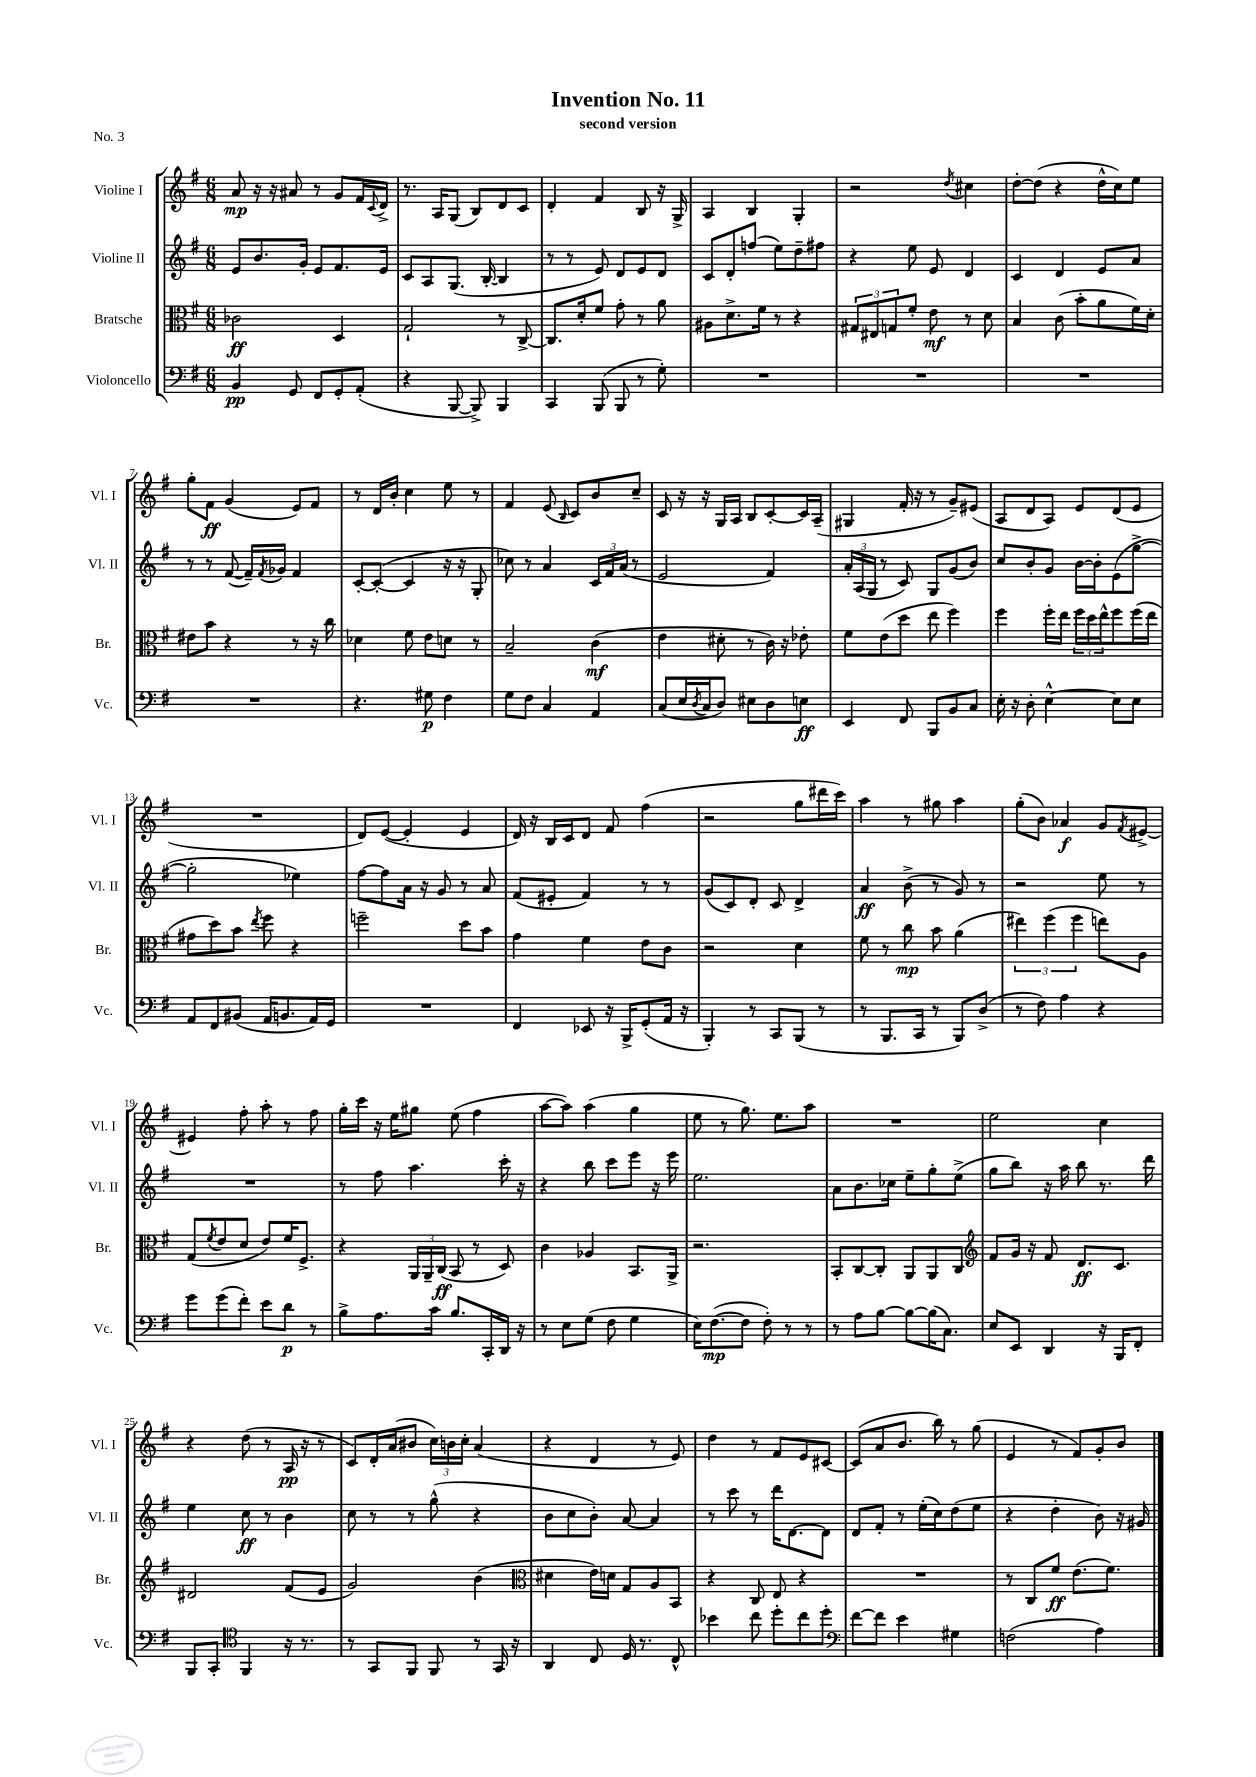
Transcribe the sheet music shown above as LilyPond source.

\header { title = "Invention No. 11" subtitle = "second version" piece = "No. 3" }
<<
\new StaffGroup <<
\new Staff = "s0" \with { instrumentName = "Violine I" shortInstrumentName = "Vl. I" } {
    \clef treble \key g \major \numericTimeSignature \time 6/8
    a'8\mp r16 r16 ais'8 r8 g'8 fis'16 \appoggiatura { c'8 } d'16-> |
    r8. a16 g8( b8) d'8 c'8 |
    d'4-. fis'4 b8 r16 g16-> |
    a4 b4 g4-. |
    r2 \acciaccatura { d''8 } cis''4 |
    d''8~-. d''8( r4 d''16-^ c''16) e''8 |
    g''8-. fis'8\ff g'4( e'8) fis'8 |
    r8 d'16 b'16-. c''4 e''8 r8 |
    fis'4 e'8( \grace { b16 } c'8) b'8 c''8-- |
    c'8 r16 r16 g16 a16 b8 c'8~-. c'16 a16--( |
    gis4 fis'16-. r16 r8 g'8--) eis'8( |
    a8 d'8 a8) e'8 d'8( e'8 |
    R2. |
    d'8) e'8~( e'4-. e'4 |
    d'16) r16 b16 c'16 d'8 fis'8 fis''4( |
    r2 g''8 dis'''16 c'''16) |
    a''4 r8 gis''8 a''4 |
    g''8-.( b'8) aes'4\f g'8 \acciaccatura { fis'8 } eis'8~-> |
    eis'4 fis''8-. a''8-. r8 fis''8 |
    g''16-. c'''16 r16 e''16 gis''8 e''8( fis''4 |
    a''8~ a''8) a''4( g''4 |
    e''8 r8 g''8.) e''8. a''8 |
    R2. |
    e''2 c''4 |
    r4 d''8( r8 a16\pp r16 r8 |
    c'8) d'16-. a'16( bis'8 \tuplet 3/2 { c''16) b'16 c''16-. } a'4( |
    r4 d'4 r8 e'8) |
    d''4 r8 fis'8 e'8 cis'8~ |
    cis'8( a'8 b'8. b''16) r8 g''8( |
    e'4 r8 fis'8) g'8-. b'8 \bar "|." |
}
\new Staff = "s1" \with { instrumentName = "Violine II" shortInstrumentName = "Vl. II" } {
    \clef treble \key g \major \numericTimeSignature \time 6/8
    e'8 b'8. g'16-. e'8 fis'8. e'16 |
    c'8 a8 g8.( b16~-. b4 |
    r8 r8 e'8) d'8 e'8 d'8 |
    c'8 d'8-. f''8( e''8) d''8-- fis''8 |
    r4 e''8 e'8 d'4 |
    c'4 d'4 e'8 a'8 |
    r8 r8 fis'8~( fis'16--) \acciaccatura { fis'8 } ges'16 fis'4 |
    c'8~-. c'8~-.( c'4 r16 r16 g8-. |
    ces''8) r8 a'4 \tuplet 3/2 { c'16 fis'16 a'16( } r8 |
    e'2 fis'4) |
    \tuplet 3/2 { a'16-. a16( g16 } r8 c'8) g8 g'8( b'8) |
    c''8 b'8-. g'8 b'16~ b'16-. e'8( g''8~-> |
    g''2-. ees''4) |
    fis''8~ fis''8 a'16 r16 g'8 r8 a'8 |
    fis'8( eis'8-. fis'4) r8 r8 |
    g'8( c'8) d'8-. c'8 d'4-> |
    a'4\ff b'8->( r8 g'8) r8 |
    r2 e''8 r8 |
    R2. |
    r8 fis''8 a''4. c'''16-. r16 |
    r4 b''8 c'''8 e'''8 r16 e'''16 |
    e''2. |
    a'8 b'8. ces''16 e''8-- g''8-. e''8->( |
    g''8 b''8) r16 a''16 b''8 r8. d'''16 |
    e''4 c''8\ff r8 b'4 |
    c''8 r8 r8 g''8-^( r4 |
    b'8 c''8 b'8-.) a'8~ a'4 |
    r8 c'''8 r8 d'''16 d'8.~ d'8 |
    d'8 fis'8-. r8 e''16-.( c''16) d''8( e''8 |
    r4 d''4-. b'8) r16 gis'16 \bar "|." |
}
\new Staff = "s2" \with { instrumentName = "Bratsche" shortInstrumentName = "Br." } {
    \clef alto \key g \major \numericTimeSignature \time 6/8
    ces'2\ff d4 |
    g2-! r8 c8~-> |
    c8. d'16-. fis'8 g'8-. r8 a'8 |
    ais8 d'8.-> fis'16 r8 r4 |
    \tuplet 3/2 { gis8 eis8 g8 } fis'8-. e'8\mf r8 d'8 |
    b4 c'8( b'8-. a'8 fis'16) d'16-. |
    eis'8 b'8 r4 r8 r16 c''16 |
    des'4 fis'8 e'8 d'8 r8 |
    b2-- c'4\mf( |
    e'4 dis'8-. r8 c'16) r16 ees'8-. |
    fis'8 e'8( d''8 e''8 fis''4) |
    fis''4 fis''16-. e''16 \tuplet 3/2 { fis''16 d''16 e''16-^ } fis''8 fis''16( e''16 |
    gis'8 d''8) b'8 \acciaccatura { e''8 } fis''8 r4 |
    f''2-- d''8 b'8 |
    g'4 fis'4 e'8 c'8 |
    r2 d'4 |
    fis'8 r8 c''8\mp b'8 a'4( |
    \tuplet 3/2 { eis''4) fis''4( fis''4 } e''8) a8 |
    g8( \acciaccatura { fis'8 } e'8 d'8 e'8) fis'16 fis8.-> |
    r4 \tuplet 3/2 { a,16 a,16-- c16\ff( } b,8 r8 d8) |
    c'4 aes4 b,8. a,16-> |
    r2. |
    b,8-. c8~ c8-. a,8 a,8 c8 |
    \clef treble fis'8 g'16 r16 fis'8 d'8.\ff c'8. |
    dis'2 fis'8( e'8 |
    g'2) b'4( |
    \clef alto dis'4 e'16) d'16 g8 a8 b,8 |
    r4 c8 e8 r4 |
    R2. |
    r8 c8 fis'8\ff e'8.( fis'8.) \bar "|." |
}
\new Staff = "s3" \with { instrumentName = "Violoncello" shortInstrumentName = "Vc." } {
    \clef bass \key g \major \numericTimeSignature \time 6/8
    b,4\pp g,8 fis,8 g,8-. a,8-.( |
    r4 b,,8~ b,,8->) b,,4 |
    c,4 b,,8( b,,8 r8 g8-.) |
    R2. |
    R2. |
    R2. |
    R2. |
    r4. gis8\p fis4 |
    g8 fis8 c4 a,4 |
    c8( e16 \acciaccatura { d8 } c16 d8) eis8 d8 e8\ff |
    e,4 fis,8 b,,8 b,8 c8 |
    e16-. r16 d8-. e4~-^ e8 e8 |
    a,8 fis,8 bis,8( a,16 b,8. a,16) g,16 |
    R2. |
    fis,4 ees,8 r16 b,,16-> g,8-.( a,16 r16 |
    b,,4-.) r8 c,8 b,,8( r8 |
    r8 b,,8. c,16 r8 b,,8) d8->( |
    r8 fis8) a4 r4 |
    g'8 g'8( fis'8-.) e'8 d'8\p r8 |
    b8-> a8. c'16 b8. c,16-. d,16 r16 |
    r8 e8 g8( fis8 g4 |
    e16) fis8.~\mp( fis8 fis8-.) r8 r8 |
    r8 a8 b8~ b8~ b16( c8.) |
    e8 e,8 d,4 r16 b,,16 fis,8-. |
    b,,8 c,8-. \clef tenor fis,4 r16 r8. |
    r8 g,8 fis,8 fis,8 r8 g,16 r16 |
    a,4 c8 d16 r8. c8-^ |
    bes'4 c''8 d''8-. c''8 d''8-. |
    \clef bass fis'8~ fis'8 e'4 gis4 |
    f2( a4) \bar "|." |
}
>>
>>
